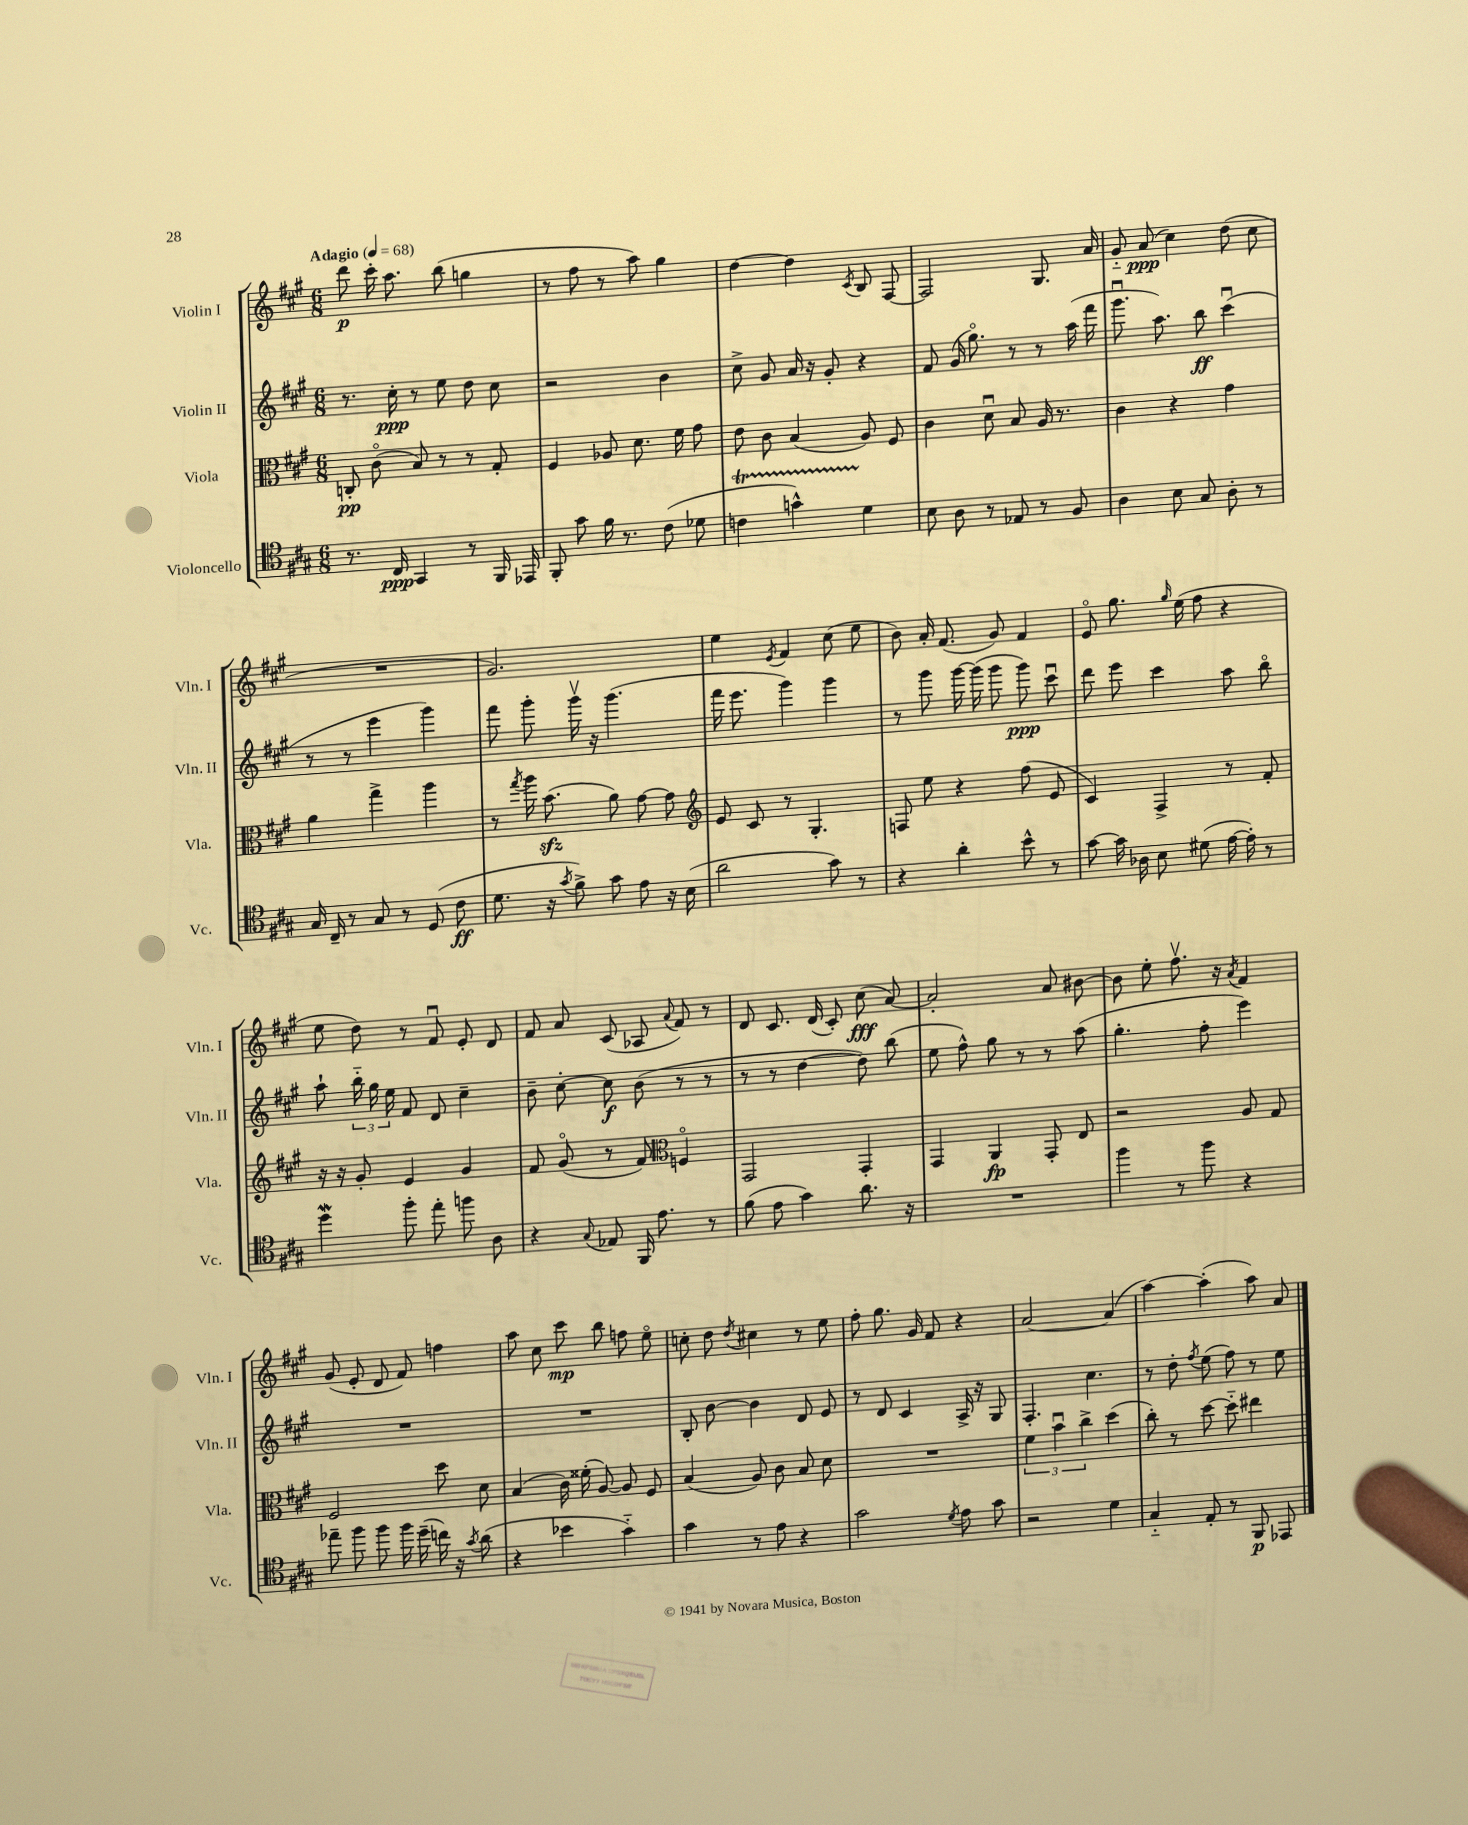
<<
\new StaffGroup <<
\new Staff = "s0" \with { instrumentName = "Violin I" shortInstrumentName = "Vln. I" } {
    \clef treble \key a \major \numericTimeSignature \time 6/8 \tempo "Adagio" 4 = 68
    \autoBeamOff d'''8\p cis'''16-. a''8. b''8( g''4 |
    r8 fis''8 r8 a''8) gis''4 |
    d''4~ d''4 \acciaccatura { cis'8 } b8 fis8~ |
    fis2 gis8. a'16 |
    gis'8-_ a'8\ppp( cis''4) d''8( cis''8 |
    R2. |
    gis'2.) |
    e''4 \acciaccatura { e'8 } fis'4 cis''8( e''8 |
    b'8) a'16-. fis'8.( gis'8) fis'4 |
    e'8\flageolet gis''8. \grace { gis''16 } e''16( fis''8 r4 |
    e''8 d''8) r8 fis'8\downbow e'8-. d'8 |
    fis'8 a'8 cis'8( aes8 \appoggiatura { a'8 } fis'8) r8 |
    d'8 cis'8. d'16( cis'8-.) cis''8\fff( a'8~) |
    a'2-. a'8 bis'8~ |
    bis'8 e''8-. fis''8.\upbow r16 \acciaccatura { a'8 } fis'4 |
    gis'8( e'8-. d'8 fis'8) f''4 |
    a''8 cis''8 cis'''8\mp b''8 f''8 e''8\flageolet |
    c''8-. d''8 \acciaccatura { d''8 } cis''4 r8 e''8 |
    fis''8-. gis''8. gis'16 fis'8 r4 |
    a'2~ a'4( |
    a''4~) a''4-.( a''8) a'8 \bar "|." |
}
\new Staff = "s1" \with { instrumentName = "Violin II" shortInstrumentName = "Vln. II" } {
    \clef treble \key a \major \numericTimeSignature \time 6/8
    \autoBeamOff r8. cis''16-.\ppp r8 e''8 d''8 cis''8 |
    r2 b'4 |
    cis''8-> gis'8 a'16 r16 gis'8-. r4 |
    fis'8 gis'16( gis''8.\flageolet) r8 r8 a''16( fis'''16 |
    gis'''8.\downbow a''8.) b''8\ff cis'''4\downbow( |
    r8 r8 e'''4 gis'''4) |
    fis'''8 gis'''8-. gis'''16\upbow r16 gis'''4.( |
    fis'''16 e'''8. gis'''4) gis'''4 |
    r8 gis'''8 gis'''16~ gis'''16( gis'''8 gis'''8\ppp) cis'''8\downbow |
    d'''8 e'''8 cis'''4 a''8 b''8\flageolet |
    a''8-! \tuplet 3/2 { b''16-_ gis''16 e''16 } fis'8 d'8 cis''4-- |
    b'8-- cis''8~-. cis''8\f b'8( r8 r8 |
    r8 r8 d''4~ d''8) b''8( |
    e''8 fis''8-^) gis''8 r8 r8 a''8( |
    gis''4.-. fis''8-. e'''4) |
    R2. |
    R2. |
    b8-. b'8~ b'4 d'8 e'8 |
    r8 d'8 cis'4 a16-> r16 gis8 |
    fis4.-. cis''4. |
    r8 d''8-. \acciaccatura { fis''8 } e''8( fis''8) r8 e''8 \bar "|." |
}
\new Staff = "s2" \with { instrumentName = "Viola" shortInstrumentName = "Vla." } {
    \clef alto \key a \major \numericTimeSignature \time 6/8
    \autoBeamOff c8-.\pp cis'8\flageolet( b8) r8 r8 gis8-. |
    fis4 aes8 d'8. fis'16 gis'8 |
    e'8 cis'8 b4( a8) fis8 |
    cis'4 d'8\downbow b8 a16 r8. |
    cis'4 r4 gis'4 |
    a'4 gis''4-> a''4 |
    r8 \acciaccatura { gis''8 } a''16 b'8.\sfz( a'8) gis'8~ gis'8 |
    \clef treble e'8 cis'8 r8 gis4.-. |
    f8 e''8 r4 fis''8( e'8 |
    cis'4) fis4-> r8 fis'8-. |
    r16 r16 gis'8-. e'4 gis'4 |
    fis'8 gis'8\flageolet( r8 fis'8) \clef alto f4\flageolet |
    gis,2 gis,4-. |
    gis,4 a,4\fp gis,8-. e8 |
    r2 a8 gis8 |
    fis2 d''8 d'8 |
    b4( cis'16) fisis'16-.( a8~) a8 fis8 |
    b4( a8) cis'8 b8 d'8 |
    R2. |
    \tuplet 3/2 { fis'4 b'4\downbow cis''4-> } d''4( |
    cis''8-.) r8 d''8~ d''8-_ eis''4 \bar "|." |
}
\new Staff = "s3" \with { instrumentName = "Violoncello" shortInstrumentName = "Vc." } {
    \clef tenor \key a \major \numericTimeSignature \time 6/8
    \autoBeamOff r8. cis16\ppp gis,4 r8 fis,16 ees,16 |
    fis,8-. gis'8 fis'16 r8. cis'8( des'8 |
    c'4\startTrillSpan g'4-^) d'4\stopTrillSpan |
    b8 a8 r8 ees8 r8 fis8 |
    a4 b8 gis8 a8-. r8 |
    gis16 cis16-- r8 gis8 r8 d8( cis'8\ff |
    d'8. r16 \acciaccatura { gis'8 } fis'8->) gis'8 e'8 r16 b16( |
    a'2 gis'8) r8 |
    r4 a'4-. b'8-^ r8 |
    gis'8~ gis'16 aes16 b8 dis'8( e'16~ e'16-.) r8 |
    d''4\mordent fis''8-. e''8-. f''8 a8 |
    r4 \appoggiatura { gis8 } ees8 fis,16 e'8. r8 |
    fis'8( e'8 gis'4) a'8. r16 |
    R2. |
    fis''4 r8 fis''8 r4 |
    ees''8-- fis''8 fis''8 fis''16 d''16--( c''16) r16 \acciaccatura { gis'8 } a'8( |
    r4 bes'4 gis'4-_) |
    gis'4 r8 e'8 r4 |
    gis'2 \acciaccatura { d'8 } e'8 gis'8 |
    r2 d'4 |
    gis4-_ e8-. r8 fis,8\p ees,8 \bar "|." |
}
>>
>>
\layout { \context { \Score \remove "Bar_number_engraver" } }
